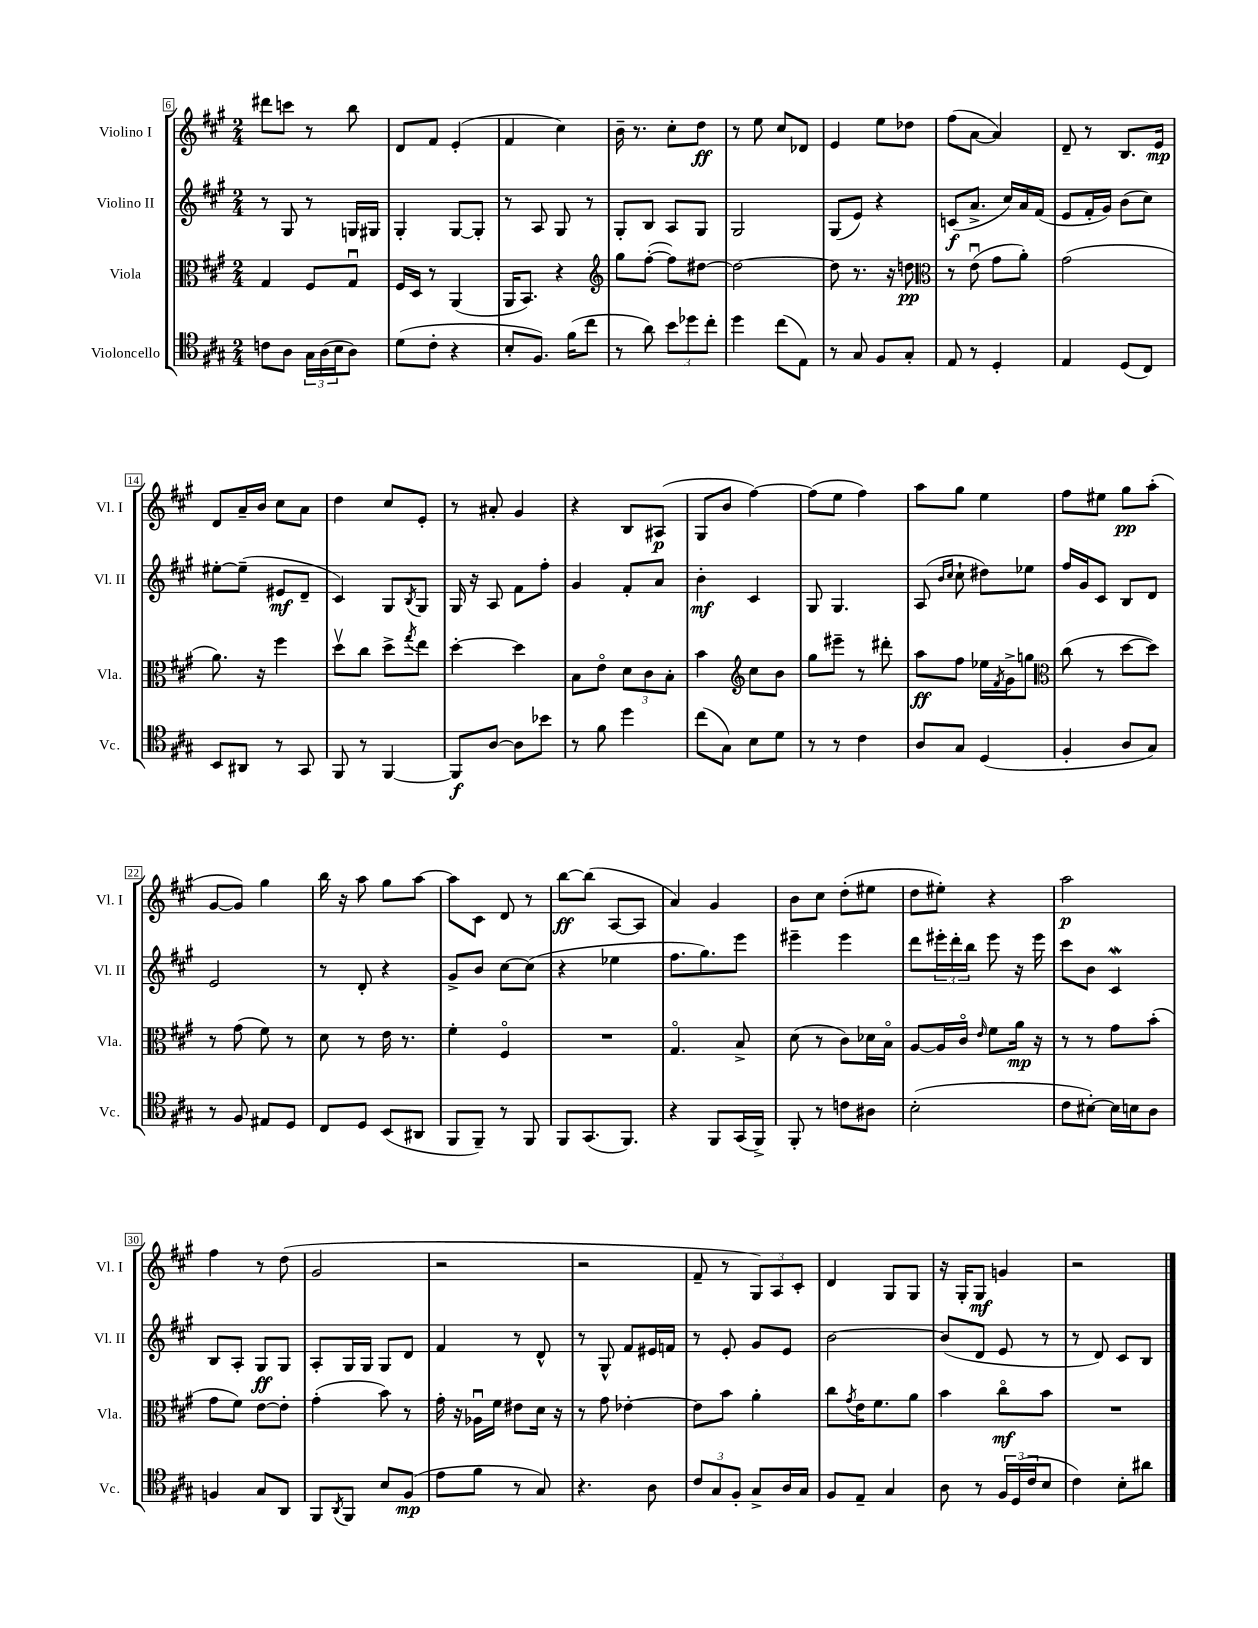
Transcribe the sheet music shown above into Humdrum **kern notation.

**kern	**kern	**kern	**kern
*staff4	*staff3	*staff2	*staff1
*clefC4	*clefC3	*clefG2	*clefG2
*k[f#c#g#]	*k[f#c#g#]	*k[f#c#g#]	*k[f#c#g#]
*M2/4	*M2/4	*M2/4	*M2/4
8c	4G#	8r	8ddd#
8A	.	8G#	8ccc
24G#	8F#	8r	8r
(24A	.	.	.
24B	.	.	.
8A)	8G#u	16G	8bb
.	.	16G#	.
=	=	=	=
(8d	16F#	4G#'	8d
.	16D	.	.
8c#'	8r	.	8f#
4r	(4AA	[8G#	(4e'
.	.	8G#']	.
=	=	=	=
8B'	16AA	8r	4f#
.	8.BB)	.	.
8.F#)	.	8A	.
.	4r	8G#	4cc#)
(16f#	.	.	.
8cc#	.	8r	.
=	=	=	=
*	*clefG2	*	*
8r	8gg#	8G#'	16b~
.	.	.	8.r
8a)	([8ff#'	8B	.
12b	8ff#])	8A	8cc#'
12dd-	.	.	.
.	[8dd#	8G#	8dd
12cc#'	.	.	.
=	=	=	=
4dd	2dd#_	2G#	8r
.	.	.	8ee
(8cc#	.	.	8cc#
8E)	.	.	8d-
=	=	=	=
8r	8dd#]	(8G#	4e
8G#	8.r	8e)	.
8F#	.	4r	8ee
.	16r	.	.
8G#'	8dd	.	8dd-
=	=	=	=
*	*clefC3	*	*
8E	8r	(8c	(8ff#
8r	(8eu	8.a^	[8a
4D'	8g#	.	4a])
.	.	16cc#)	.
.	8a')	16a	.
.	.	(16f#	.
=	=	=	=
4E	(2g#	8e	8d~
.	.	16f#'	8r
.	.	16g#)	.
(8D	.	(8b	8.B
8C#)	.	8cc#)	.
.	.	.	16e
=	=	=	=
8BB	8.a)	[8ee#'	8d
8AA#	.	(8ee#~]	16a~
.	16r	.	16b
8r	4ff#	8e#	8cc#
8GG#	.	8d~	8a
=	=	=	=
8FF#	8ddv	4c#)	4dd
8r	8cc#	.	.
[4FF#	8dd^	8G#	8cc#
.	8qgg#	8qB	.
.	8ee	8G#	8e'
=	=	=	=
8FF#]	[4dd'	16G#	8r
.	.	16r	.
[8A	.	8A	8a#'
8A]	4dd]	8f#	4g#
8b-	.	8ff#'	.
=	=	=	=
8r	8B	4g#	4r
8f#	8eo	.	.
4dd	12d	8f#'	8B
.	12c#	.	.
.	.	8a	(8A#
.	12B'	.	.
=	=	=	=
(8cc#	4b	4b'	8G#
8G#)	.	.	8b
*	*clefG2	*	*
8B	8cc#	4c#	[4ff#)
8d	8b	.	.
=	=	=	=
8r	8gg#	8G#	(8ff#]
8r	8eee#~	4.G#	8ee
4c#	8r	.	4ff#)
.	8ddd#'	.	.
=	=	=	=
8A	8aa	(8A	8aa
.	.	16qqb	.
.	.	16qqcc#	.
8G#	8ff#	8cc#`	8gg#
(4D	16ee-	8dd#)	4ee
.	8qf#	.	.
.	16g#^	.	.
.	8gg	8ee-	.
=	=	=	=
*	*clefC3	*	*
4F#'	(8cc#	16ff#	8ff#
.	.	16g#	.
.	8r	8c#	8ee#
8A	[8dd	8B	8gg#
8G#)	8dd])	8d	(8aa'
=	=	=	=
8r	8r	2e	[8g#
8F#	(8g#	.	8g#])
8E#	8f#)	.	4gg#
8D	8r	.	.
=	=	=	=
8C#	8d	8r	16bb
.	.	.	16r
8D	8r	8d'	8aa
(8BB	16e	4r	8gg#
.	8.r	.	.
8AA#	.	.	[8aa
=	=	=	=
8FF#	4f#'	8g#^	8aa]
8FF#~)	.	8b	8c#
8r	4F#o	[8cc#	8d
8FF#	.	(8cc#]	8r
=	=	=	=
8FF#	2r	4r	[8bb
(8.GG#	.	.	(8bb]
.	.	4ee-	[8A
8.FF#)	.	.	.
.	.	.	8A]
=	=	=	=
4r	4.G#o	8.ff#	4a)
.	.	8.gg#)	.
8FF#	.	.	4g#
(16GG#	8B^	8eee	.
16FF#^)	.	.	.
=	=	=	=
8FF#'	(8d	4eee#~	8b
8r	8r	.	8cc#
8c	8c#)	4eee#	(8dd'
8A#	16d-	.	8ee#
.	16Bo	.	.
=	=	=	=
(2B'	[8A	8ddd	8dd
.	16A]	24eee#'	8ee#')
.	.	24ddd'	.
.	16c#o	.	.
.	.	24bb	.
.	16qqe	.	.
.	8f#	8eee#	4r
.	16a	16r	.
.	16r	16eee#	.
=	=	=	=
8c#	8r	8ccc#	2aa
[8B#')	8r	8b	.
16B#]	8g#	4c#	.
16B	.	.	.
8A	(8b'	.	.
=	=	=	=
4F	8g#	8B	4ff#
.	8f#)	8A'	.
8G#	[8e	8G#	8r
8AA	8e']	8G#	(8dd
=	=	=	=
8FF#	(4g#'	8A'	2g#
8qAA	.	.	.
8FF#	.	16G#	.
.	.	16G#	.
8B	8b)	8G#	.
(8F#	8r	8d	.
=	=	=	=
8e	16g#'	4f#	2r
.	16r	.	.
8f#	16A-u	.	.
.	16f#	.	.
8r	8e#	8r	.
8G#)	16d	8d^^	.
.	16r	.	.
=	=	=	=
4.r	8r	8r	2r
.	8g#	8G#^^	.
.	[4e-'	8f#	.
8A	.	16e#	.
.	.	16f	.
=	=	=	=
12c#	8e-]	8r	8f#~
12G#	.	.	.
.	8b	8e'	8r
12F#'	.	.	.
8G#^	4a'	8g#	12G#)
.	.	.	12A
16A	.	8e	.
.	.	.	12c#'
16G#	.	.	.
=	=	=	=
8F#	8cc#	[2b	4d
.	8qg#	.	.
8E~	16e	.	.
.	8.f#	.	.
4G#	.	.	8G#
.	8a	.	8G#
=	=	=	=
8A	4b	(8b]	16r
.	.	.	16G#'
8r	.	8d	8G#
24F#	8cc#o	8e	4g
(24D	.	.	.
24c#	.	.	.
8B	8b	8r	.
=	=	=	=
4c#)	2r	8r	2r
.	.	8d)	.
8B'	.	8c#	.
8a#	.	8B	.
==	==	==	==
*-	*-	*-	*-
